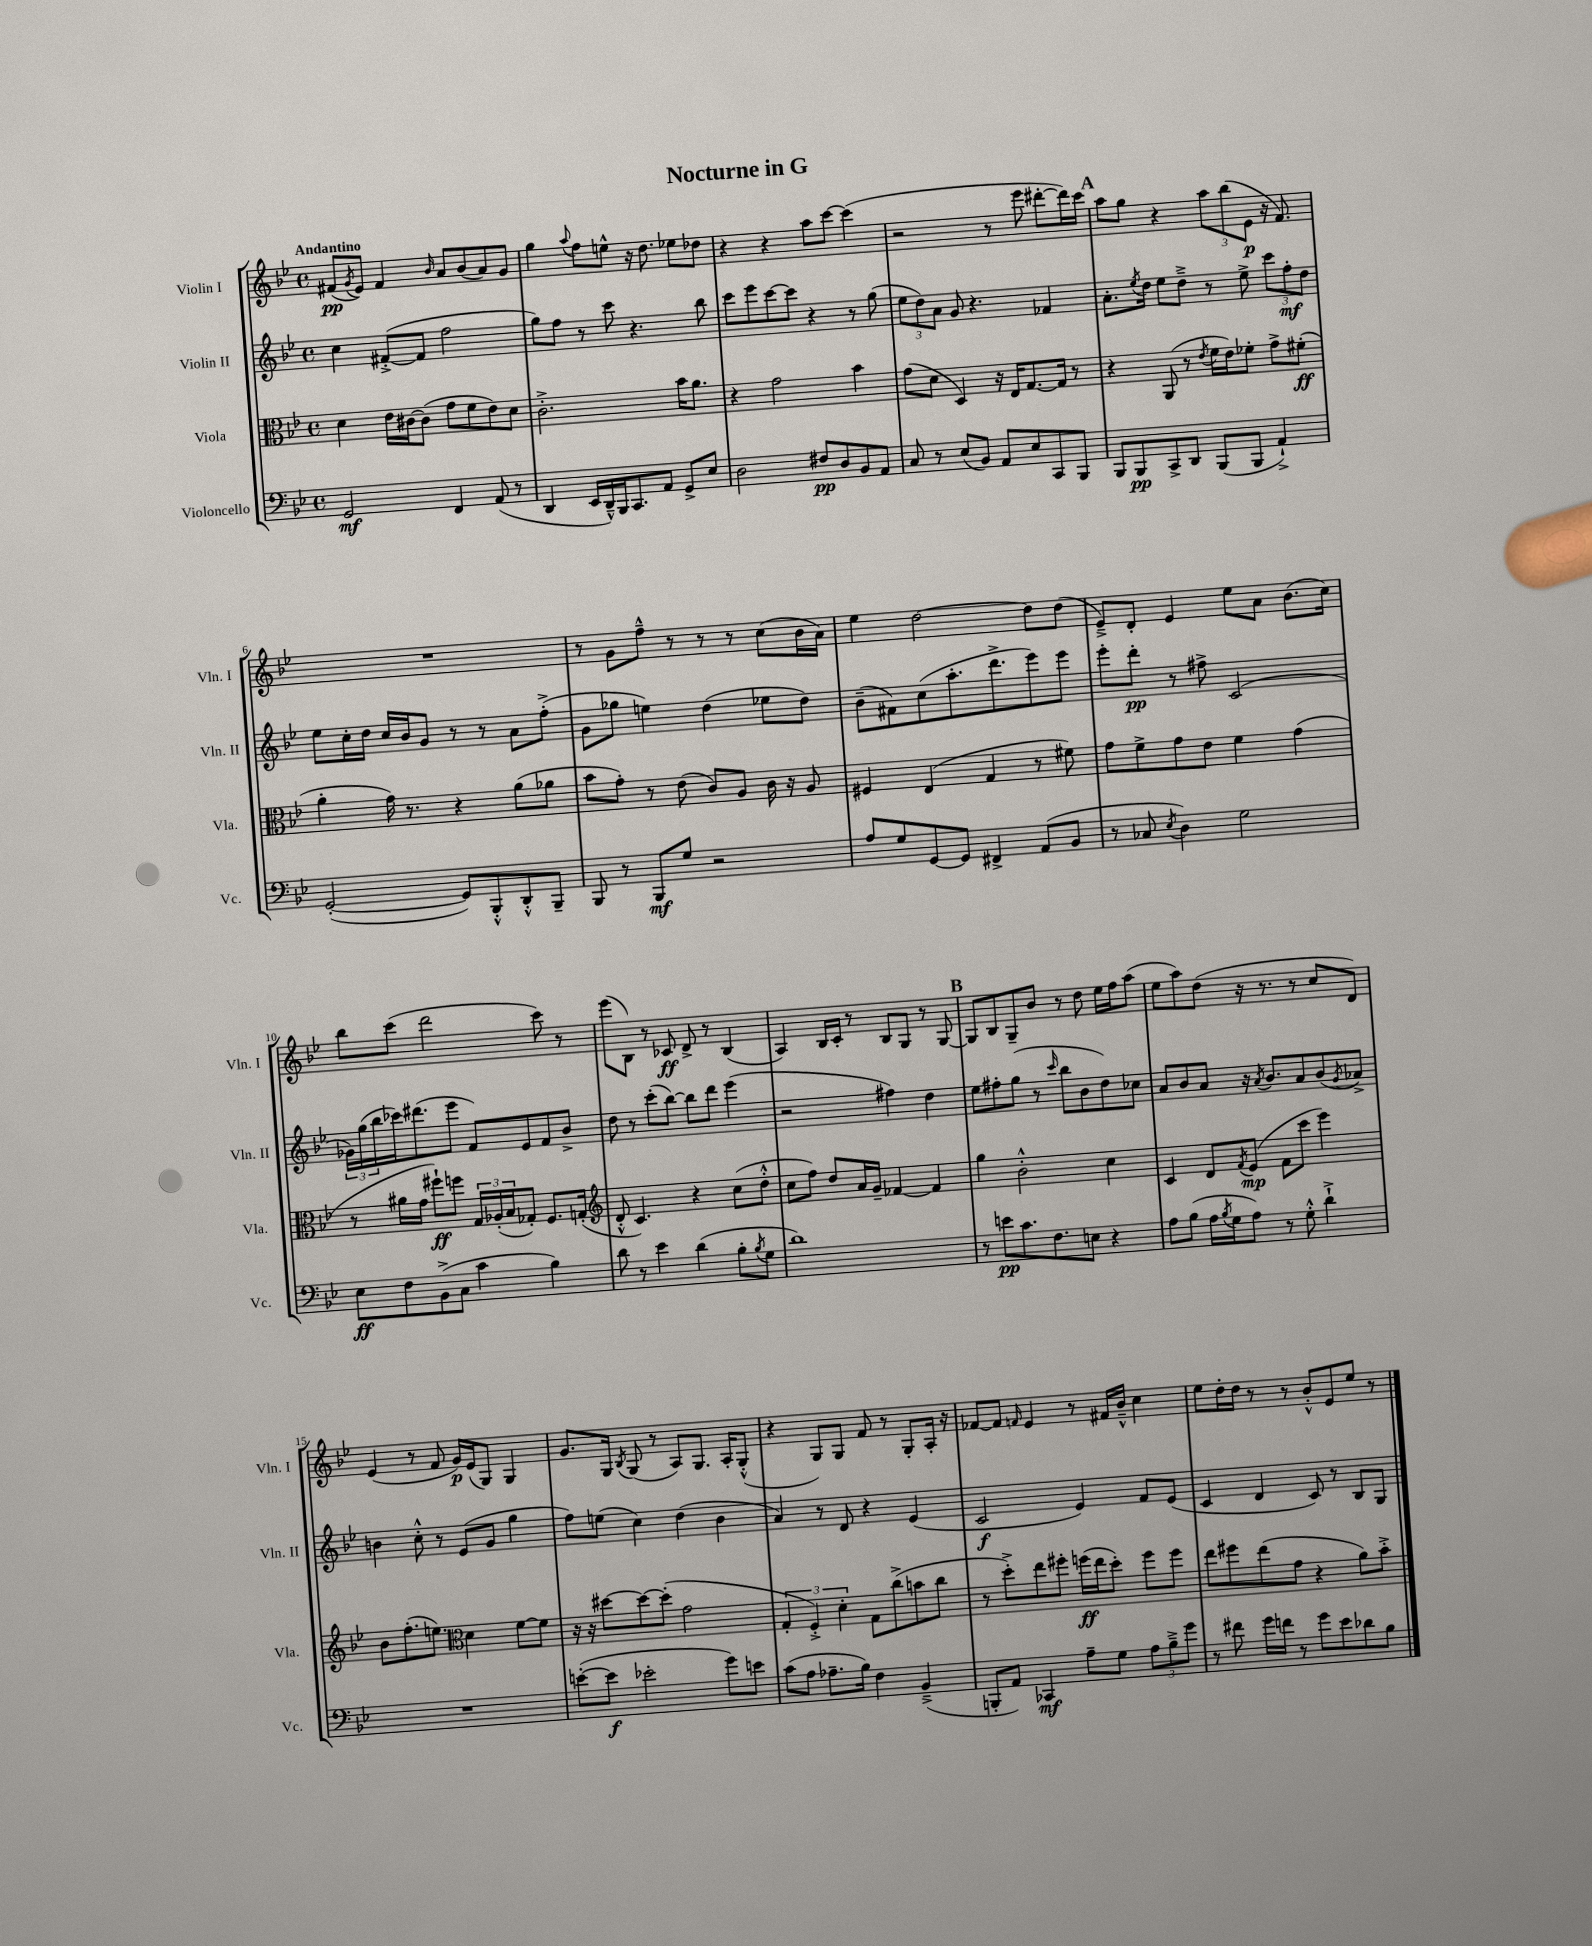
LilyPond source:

\header { title = "Nocturne in G" }
<<
\new StaffGroup <<
\new Staff = "s0" \with { instrumentName = "Violin I" shortInstrumentName = "Vln. I" } {
    \clef treble \key bes \major \defaultTimeSignature \time 4/4 \tempo "Andantino"
    fis'8\pp( \acciaccatura { g'8 } ees'8) fis'4 \grace { bes'16 } a'8 bes'8( a'8) g'8 |
    g''4 \appoggiatura { a''8 } f''8 e''8-^ r16 d''8. ees''8 des''8 |
    r4 r4 a''8 c'''8~ c'''4( |
    r2 r8 ees'''8 dis'''8~-. dis'''16) c'''16 |
    \mark \markup { \bold "A" } a''8 g''8 r4 \tuplet 3/2 { a''8 bes''8( ees'8\p } r16 f'8.) |
    R1 |
    r8 g'8 f''8---^ r8 r8 r8 c''8( bes'16 a'16) |
    ees''4 d''2~ d''8 d''8( |
    ees'8--->) d'8-. ees'4 ees''8 a'8 bes'8.( c''16) |
    bes''8 c'''8( d'''2 c'''8) r8 |
    ees'''8( bes8) r8 ces'8\ff d'8-> r8 bes4( |
    a4) bes16 c'16-. r8 bes8 g8 r8 g8~ |
    \mark \markup { \bold "B" } g8 bes8 g8-- bes'8 r8 d''8 ees''16 f''16 a''8( |
    ees''8 a''8) d''8( r16 r8. r8 c''8 d'8) |
    ees'4( r8 f'8 g'16\p) ees'16( g8) g4 |
    g'8. g16 \acciaccatura { bes8 } g8( r8 a8) g8. a16-. g8-.-^( |
    r4 g8) g8 f'8 r8 g8-. a16-. r16 |
    fes'8~ fes'8 \grace { f'16 } ees'4 r8 fis'16 bes'16---^ c''4 |
    ees''8 d''16-. d''16 r8 r8 bes'8-.-^ ees'8 ees''8 r8 \bar "|." |
}
\new Staff = "s1" \with { instrumentName = "Violin II" shortInstrumentName = "Vln. II" } {
    \clef treble \key bes \major \defaultTimeSignature \time 4/4
    c''4 fis'8~-.->( fis'8 f''2 |
    g''8) f''8 r8 c'''8 r4. bes''8 |
    c'''8 ees'''8 c'''8~ c'''8 r4 r8 g''8( |
    \tuplet 3/2 { ees''8 d''8) a'8 } g'8 r4. fes'4 |
    \mark \markup { \bold "A" } a'8.-. \acciaccatura { ees''8 } d''16 ees''8 d''8---> r8 ees''8-> \tuplet 3/2 { c'''8 f''8-.\mf d''8 } |
    ees''8 c''16-. d''16 c''16 bes'16 g'8 r8 r8 a'8 f''8-.->( |
    g'8 ges''8 e''4) d''4( ees''8 d''8) |
    bes'8--( fis'8) c''8( a''8.-. d'''8.-> ees'''8) ees'''8 |
    ees'''8-. d'''8-.\pp r8 fis''8-> c'2( |
    \tuplet 3/2 { ges'16) g''16( bes''16 } ces'''16) dis'''8.( ees'''8 f'8) ees'8 f'8 bes'8-> |
    d''8 r8 c'''8-.( bes''8~) bes''8 d'''8 ees'''4( |
    r2 fis''4) d''4 |
    \mark \markup { \bold "B" } ees''8 fis''8-. g''8( r8 \grace { c'''16 } bes''8 bes'8 d''8) ces''8 |
    a'8 bes'8 a'8 r16 \acciaccatura { a'8 } bes'8. a'8 bes'8( \acciaccatura { g'8 } aes'8->) |
    b'4 c''8-.-^ r8 ees'8( g'8 g''4 |
    f''8) e''8( c''4) d''4( bes'4 |
    a'4) r8 d'8 r4 ees'4( |
    c'2\f ees'4) f'8 ees'8( |
    c'4 d'4 c'8) r8 bes8 g8 \bar "|." |
}
\new Staff = "s2" \with { instrumentName = "Viola" shortInstrumentName = "Vla." } {
    \clef alto \key bes \major \defaultTimeSignature \time 4/4
    d'4 ees'16 cis'16~ cis'8( g'8 f'8 ees'8) d'8 |
    c'2.-.-> bes'16 a'8. |
    r4 g'2 bes'4 |
    g'8( d'8 d4) r16 ees16 g8.~ g16 r8 |
    \mark \markup { \bold "A" } r4 a,8( r8 \acciaccatura { ees'8 } f'16 ees'16) fes'8-. g'8-> fis'8-.\ff( |
    a'4-. g'16) r8. r4 a'8( aes'8 |
    bes'8 g'8-.) r8 ees'8( c'8) a8 c'16 r16 a8 |
    fis4 ees4( g4 r8 fis'8) |
    g'8 f'8-> g'8 ees'8 f'4 g'4( |
    r8 ais'16 g'16 fis''8-!\ff) f''8 \tuplet 3/2 { g16 aes16-.( bes16 } ges8-.) f8. g16-.( |
    \clef treble d'8-.-^ c'4.) r4 c''8( d''8-.-^ |
    c''8 f''8) d''8 a'16 g'16-- fes'4~ fes'4 |
    \mark \markup { \bold "B" } g''4 bes'2-.-^ c''4 |
    c'4 d'8 \acciaccatura { f'8 } ees'8\mp( f'8 c'''8 ees'''4) |
    bes'8 f''8.-.( e''8.) \clef alto d'4 f'8~ f'8 |
    r16 r16 dis''8~ dis''8~ dis''8-.( g'2 |
    \tuplet 3/2 { g4-. f4-.->) d'4-. } g8 c''8->( b'8 c''8 |
    r8 d''8-.->) ees''8 fis''8-. f''16\ff( ees''16 d''8-.) f''8 f''8 |
    ees''8 fis''8 ees''8( g'8 r4 a'8) bes'8-.-> \bar "|." |
}
\new Staff = "s3" \with { instrumentName = "Violoncello" shortInstrumentName = "Vc." } {
    \clef bass \key bes \major \defaultTimeSignature \time 4/4
    g,2\mf f,4 a,8( r8 |
    d,4 ees,16 d,16---^) bes,,16 c,8. a,8 g,8-> ees8 |
    d2 fis8\pp d8 bes,8 a,8 |
    c8 r8 ees8( bes,8) a,8 ees8 c,8 bes,,8 |
    \mark \markup { \bold "A" } bes,,8 bes,,8\pp c,8-> d,8 bes,,8( bes,,8 a,4-!->) |
    g,2~-.( g,8) bes,,8-.-^ d,8-.-^ bes,,8-- |
    bes,,8 r8 bes,,8\mf g8 r2 |
    a8 g8 g,8~ g,8 fis,4-> a,8( bes,8 |
    r8 ces8 \acciaccatura { ees8 } d4) g2 |
    ees8\ff f8 bes,8->( c8 c'4 bes4) |
    d'8 r8 ees'4 d'4( bes8-. \acciaccatura { bes8 } g8 |
    d'1) |
    \mark \markup { \bold "B" } r8 e'8\pp c'8. f8. e8 r4 |
    a8 bes8( a16 \acciaccatura { bes8 } g16 a8) r8 g8-.-^ d'4-!-> |
    R1 |
    e'8~-.( e'8\f ees'2-. g'8) e'8 |
    c'8( a8 aes8.-- bes16) f4 bes,4--->( |
    b,,8-. a,8) ces,4\mf a8-- g8 \tuplet 3/2 { a8 bes8---> g'8 } |
    r8 fis'8 g'16 f'16 r8 g'8 ees'8 des'8 bes8 \bar "|." |
}
>>
>>
